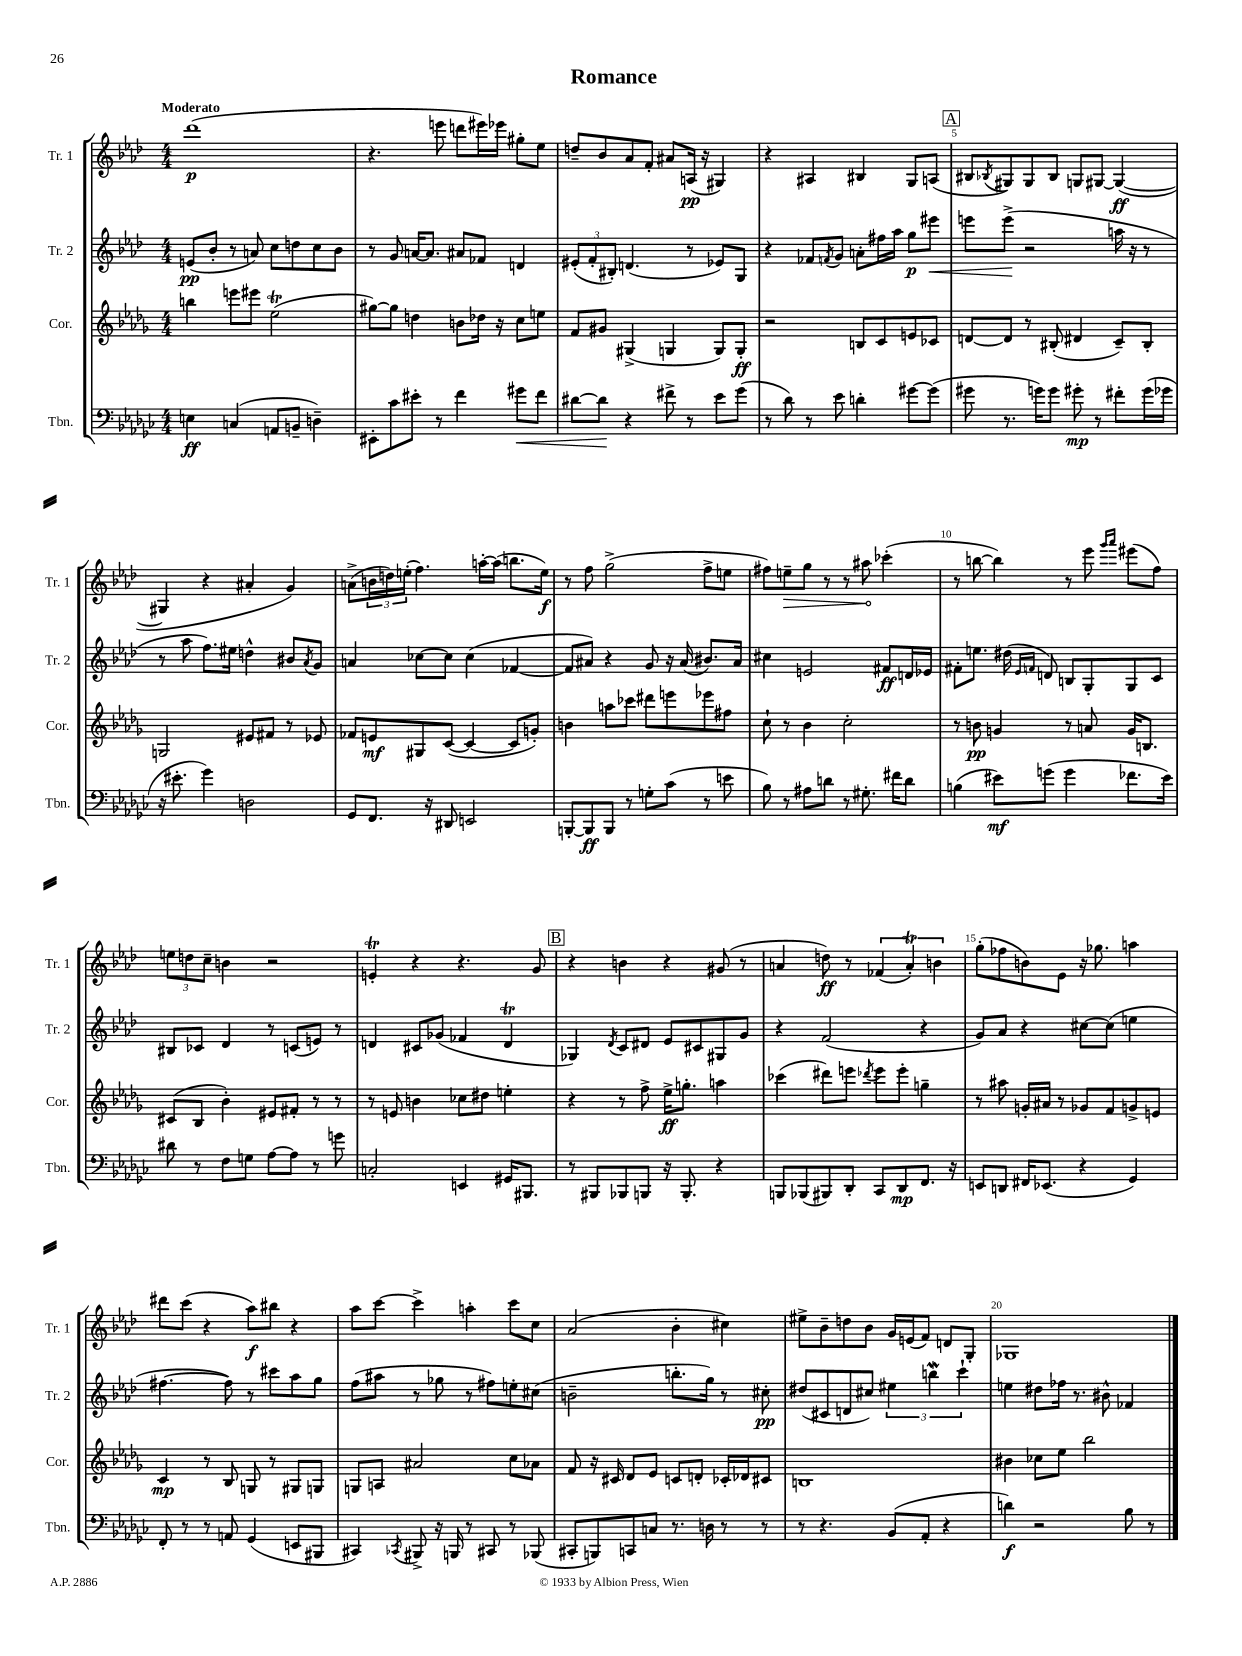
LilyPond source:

\header { title = "Romance" }
<<
\new StaffGroup <<
\new Staff = "s0" \with { instrumentName = "Tr. 1" shortInstrumentName = "Tr. 1" } {
    \clef treble \key aes \major \numericTimeSignature \time 4/4 \tempo "Moderato"
    des'''1\p( |
    r4. e'''8 d'''8 eis'''16) ees'''16 gis''8-. ees''8 |
    d''8-- bes'8 aes'8 f'8-. ais'8 a16\pp( r16 gis4) |
    r4 ais4 bis4 g8 a8( |
    \mark \markup { \box "A" } bis8 \acciaccatura { bes8 } gis8) gis8 bes8 g8 gis8~ gis4~\ff( |
    gis4 r4 ais'4-. g'4) |
    a'8->( \tuplet 3/2 { b'16 d''16) e''16-.( } f''4.) a''16~-. a''16( b''8. e''16\f) |
    r8 f''8 g''2->( f''8-> e''8 |
    fis''8) \once \override Hairpin.circled-tip = ##t e''8--\> g''8 r8 r8 ais''8\! ces'''4-.( |
    r8 b''8~ b''4) r8 ees'''8 \grace { g'''16 aes'''16 } eis'''8( f''8) |
    \tuplet 3/2 { e''8 d''8 c''8-- } b'4 r2 |
    e'4-.\trill r4 r4. g'8 |
    \mark \markup { \box "B" } r4 b'4 r4 gis'8( r8 |
    a'4 d''8\ff) r8 \tuplet 3/2 { fes'4( a'4-.\trill) b'4 } |
    g''8-.( fes''8 b'8) ees'8 r16 ges''8. a''4 |
    dis'''8 c'''8( r4 aes''8\f) bis''8 r4 |
    aes''8 c'''8~ c'''4-> a''4-. c'''8 c''8 |
    aes'2( bes'4-. cis''4) |
    eis''8-> bes'8-- d''8 bes'8 g'16 e'16( f'8) d'8 g8-. |
    ges1 \bar "|." |
}
\new Staff = "s1" \with { instrumentName = "Tr. 2" shortInstrumentName = "Tr. 2" } {
    \clef treble \key aes \major \numericTimeSignature \time 4/4
    e'8\pp( bes'8-. r8 a'8) c''8 d''8 c''8 bes'8 |
    r8 g'8 a'16~ a'8. ais'8 fes'8 d'4 |
    \tuplet 3/2 { eis'8-.( f'8-. bis8-.) } d'4.( r8 ees'8) g8 |
    r4 fes'8 \acciaccatura { f'8 } g'8 a'8-. fis''16 aes''16 g''8\p eis'''8\< |
    \mark \markup { \box "A" } e'''8 e'''8->\!( r2 a''16 r16 r8 |
    r8 aes''8 f''8.) eis''16 d''4-^ bis'8 \acciaccatura { aes'8 } g'8 |
    a'4 ces''8~ ces''8 ces''4( fes'4~ |
    fes'8 ais'8) r4 g'8 r16 ais'16( bis'8.) ais'16 |
    cis''4 e'2 fis'8\ff d'16 ees'16 |
    fis'8-. e''8. dis''16( \grace { ees'16 f'16 } d'8) b8 g8-. g8 c'8 |
    bis8 ces'8 des'4 r8 c'8( e'8) r8 |
    d'4 cis'8 ges'8( fes'4 d'4\trill |
    \mark \markup { \box "B" } ges4) \acciaccatura { des'8 } c'8 dis'8 ees'8 cis'8 gis8 g'8 |
    r4 f'2( r4 |
    g'8) aes'8 r4 cis''8~ cis''8( e''4 |
    fis''4.~ fis''8) r8 cis'''8 aes''8 g''8 |
    f''8( ais''8 r8 ges''8 r8 fis''8) e''8-. cis''8( |
    b'2-- b''8.-. g''16) r8 cis''8-.\pp |
    dis''8( cis'8 d'8 cis''8) \tuplet 3/2 { eis''4 b''4\mordent c'''4-! } |
    e''4 dis''8 fes''16 r8. bis'8-^ fes'4 \bar "|." |
}
\new Staff = "s2" \with { instrumentName = "Cor." shortInstrumentName = "Cor." } {
    \clef treble \key des \major \numericTimeSignature \time 4/4
    b''4 e'''8 eis'''8 ees''2\trill( |
    gis''8~) gis''8 d''4 b'8 des''16 r16 c''8 e''8 |
    f'8 gis'8 gis4->( g4 g8) g8-.\ff |
    r2 b8 c'8 e'8 ces'8 |
    \mark \markup { \box "A" } d'8~ d'8 r8 bis8-.( dis'4 c'8--) bis8-. |
    g2 eis'8 fis'8 r8 ees'8 |
    fes'8 e'8\mf gis8 c'8~( c'4~ c'8 g'8-.) |
    b'4 a''8 ces'''8 dis'''8 e'''8 ees'''8 fis''8 |
    c''8-! r8 bes'4 c''2-. |
    r8 b'8\pp g'4 r8 a'8 g'16 b8. |
    cis'8( bes8 bes'4-.) eis'8 fis'8-. r8 r8 |
    r8 e'8 b'4 ces''8 dis''8 e''4-. |
    \mark \markup { \box "B" } r4 r8 f''8-> ees''16->\ff g''8.-. a''4 |
    ces'''4( dis'''8) e'''8 \acciaccatura { des'''8 } e'''8 e'''8-. g''4-- |
    r8 ais''8 g'16-. ais'16 r8 ges'8 f'8 g'8-> e'8 |
    c'4\mp r8 bes8 g8 r8 gis8 g8 |
    g8 a8 ais'2 c''8 aes'8 |
    f'8 r16 cis'16 des'8 ees'8 c'8 d'8-. ces'16-. des'16 cis'8 |
    b1 |
    bis'4 ces''8 ees''8 bes''2 \bar "|." |
}
\new Staff = "s3" \with { instrumentName = "Tbn." shortInstrumentName = "Tbn." } {
    \clef bass \key ges \major \numericTimeSignature \time 4/4
    e4\ff c4( a,8 b,8-- d4--) |
    eis,8-. ces'8 eis'8-. r8 f'4 gis'8\< f'8 |
    dis'8~ dis'8\! r4 fis'8-> r8 ees'8 ges'8( |
    r8 des'8) r8 ees'8 d'4-. gis'8~ gis'8( |
    \mark \markup { \box "A" } gis'8 r8. g'16) g'8 gis'8-.\mp r8 fis'8-. gis'16( ges'16 |
    r16 eis'8.-. ges'4) d2 |
    ges,8 f,8. r16 dis,8 e,2 |
    b,,8~-. b,,8\ff b,,8 r8 g8-. ces'8( r8 e'8 |
    bes8) r8 ais8 d'8 r8 gis8.-. fis'16 d'8 |
    b4( eis'8\mf) g'8( g'4 fes'8. eis'16) |
    dis'8 r8 f8 g8 aes8~ aes8 r8 g'8 |
    c2-. e,4 gis,16 bis,,8. |
    \mark \markup { \box "B" } r8 bis,,8 bes,,8 b,,8 r16 b,,8.-. r4 |
    b,,8 bes,,8( bis,,8) des,8-. ces,8 des,8\mp f,8. r16 |
    e,8 d,8 fis,16 ees,8.( r4 ges,4) |
    f,8-. r8 r8 a,8 ges,4( e,8 bis,,8 |
    cis,4) \acciaccatura { ces,8 } bis,,8-> r16 b,,16 r8 cis,8 r8 bes,,8( |
    cis,8-. b,,8) c,8 c8 r8. d16 r8 r8 |
    r8 r4. bes,8( aes,8-. r4 |
    d'4\f) r2 bes8 r8 \bar "|." |
}
>>
>>
\layout { \context { \Score \override BarNumber.break-visibility = ##(#f #t #t) barNumberVisibility = #(every-nth-bar-number-visible 5) } }
